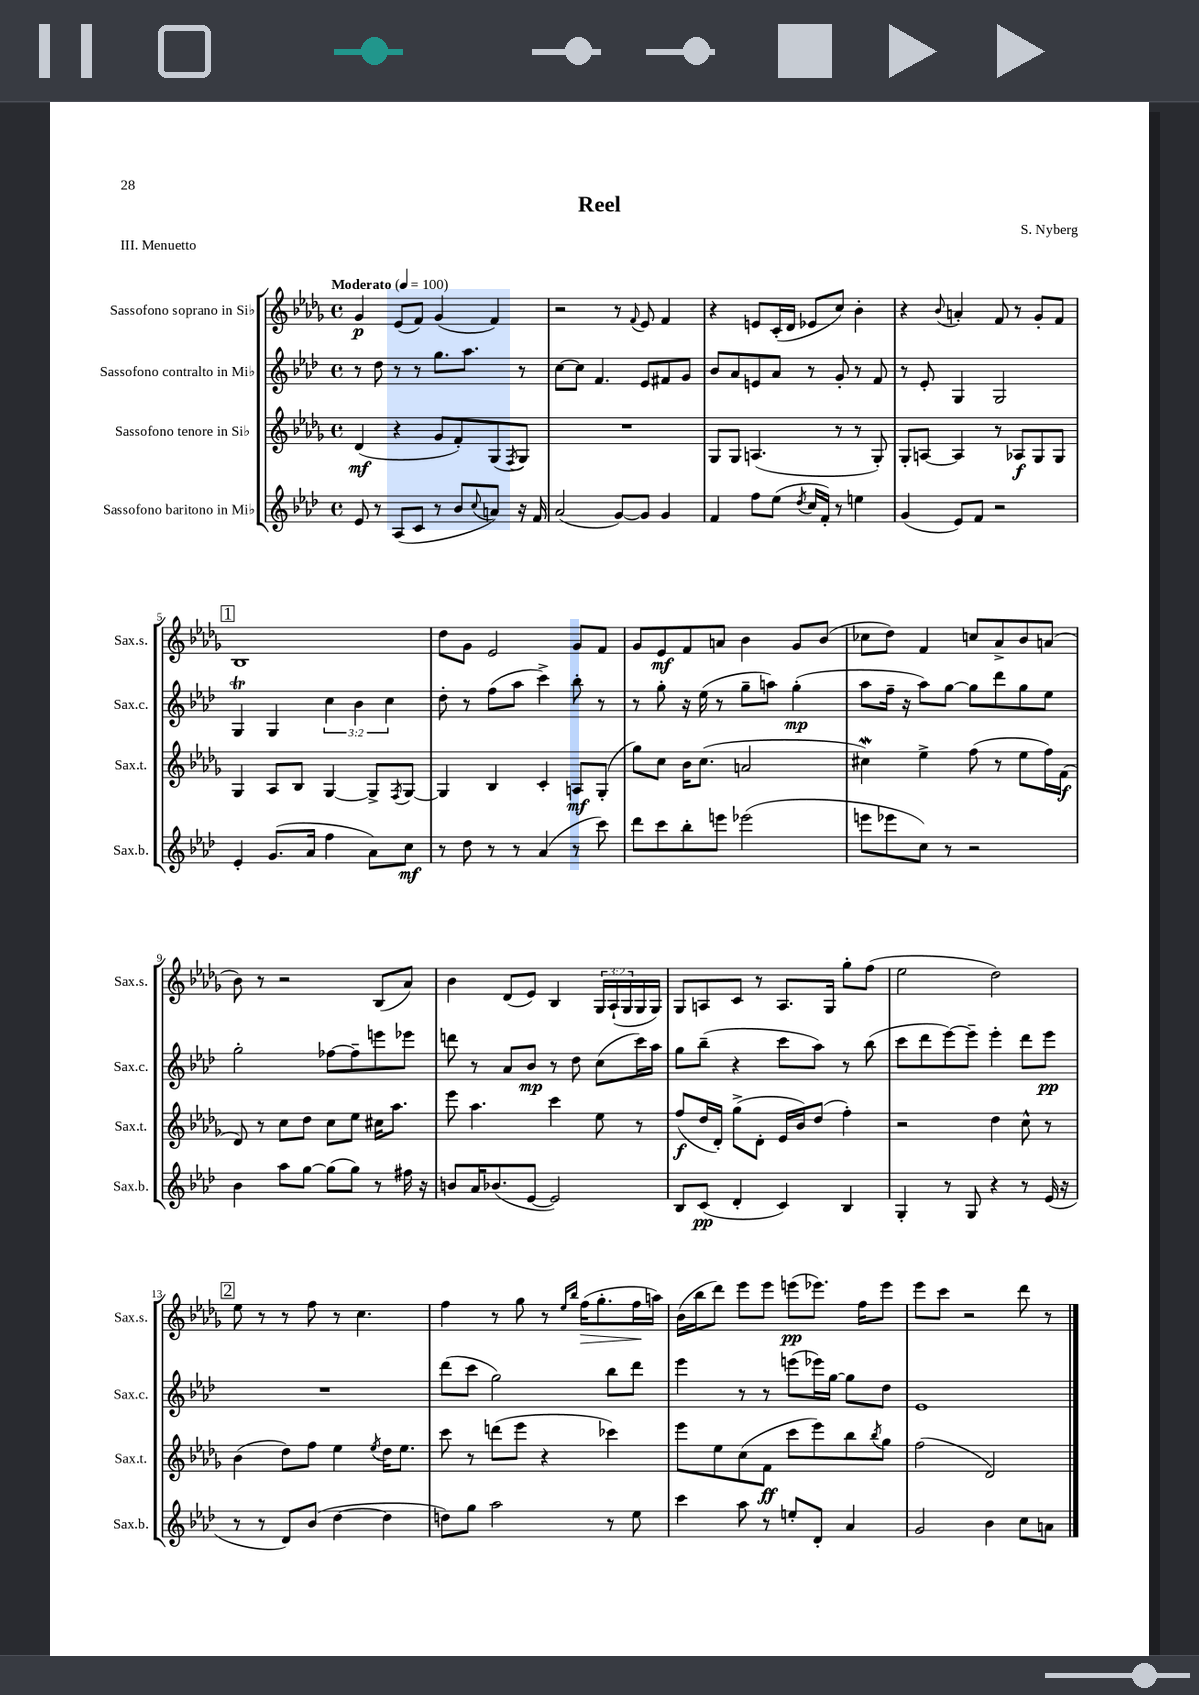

**kern	**kern	**kern	**kern
*staff4	*staff3	*staff2	*staff1
*clefG2	*clefG2	*clefG2	*clefG2
*k[b-e-a-d-]	*k[b-e-a-d-g-]	*k[b-e-a-d-]	*k[b-e-a-d-g-]
*M4/4	*M4/4	*M4/4	*M4/4
*met(c)	*met(c)	*met(c)	*met(c)
*MM100	*MM100	*MM100	*MM100
8e-	(4d-	8r	4g-
8r	.	8dd-	.
(8A-	4r	8r	(8e-
8c	.	8r	8f)
8r	8g-	8.gg	(4g-
8b-	8f')	.	.
.	.	8.aa-	.
8qqcc	.	.	.
8a)	(8G-	.	4f)
.	8qF	.	.
16r	8G-)	8r	.
16f	.	.	.
=	=	=	=
(2a-	1r	[8cc	2r
.	.	8cc]	.
.	.	4.f	.
[8g)	.	.	8r
.	.	.	8qqf
8g]	.	8e-	8e-
4g	.	8f#	4f
.	.	8g	.
=	=	=	=
4f	8G-	8b-	4r
.	8G-	8a-	.
8ff	(4.A	8e	8e
(8ee-	.	8a-	(16c'
.	.	.	16d-
8qdd-	.	.	.
16cc	.	8r	8e-
16f')	.	.	.
8r	8r	8g'	8cc)
4ee	8r	8r	4b-'
.	8G-')	8f	.
=	=	=	=
(4g	8G-'	8r	4r
.	[8A	8e-'	.
.	.	.	8qqb-
8e-)	4A]	4G	4a'
8f	.	.	.
2r	8r	2G	8f
.	8A-	.	8r
.	8G-	.	8g-'
.	8G-	.	8f
=	=	=	=
4e-'	4G-	4G	1B-
(8.g	8A-	4G	.
.	8B-	.	.
16a-	.	.	.
4ff	[4G-	6cc	.
.	.	6b-	.
8a-)	8G-^]	.	.
.	.	6cc	.
.	8qF	.	.
8cc	[8G-	.	.
=	=	=	=
8r	4G-]	8dd-'	8dd-
8dd-	.	8r	8g-
8r	4B-	(8ff	2e-
8r	.	8aa-	.
(4a-	4c'	4ccc^)	.
8r	8A	8bb-'	8g-
8ccc)	(8G-'	8r	8f
=	=	=	=
8ddd-	8gg-)	8r	8g-
8ccc	8cc	8gg'	8e-
8bb-'	16b-	16r	8f
.	(8.cc	(16ee-	.
8eee	.	8r	8a
(2eee-	2a	8gg~	4b-
.	.	8aa)	.
.	.	(4gg'	8g-
.	.	.	(8b-
=	=	=	=
8eee	4cc#)	8aa-	8cc-
8eee-	.	16ff~	8dd-)
.	.	16r	.
8cc)	4ee-^	8aa-)	4f
8r	.	[8gg	.
2r	(8ff	8gg]	8cc
.	8r	8ddd-	8a-^
.	8ee-	8gg	8b-
.	16ff)	8ee-	(8a
.	(16f	.	.
=	=	=	=
4b-	8d-)	2gg'	8b-)
.	8r	.	8r
8aa-	8cc	.	2r
[8gg	8dd-	.	.
(8gg]	8cc	[8ff-	.
8gg)	8ee-	8ff-~]	.
8r	16cc#	8eee	(8B-
.	8.aa-	.	.
16ff#	.	8eee-	8a-)
16r	.	.	.
=	=	=	=
8b	8eee-	8ddd	4b-
16a-	4.aa-	8r	.
(8.b-	.	.	.
.	.	8a-	(8d-
[8e-	.	8b-	8e-)
2e-])	4ccc	8r	4B-
.	.	8dd-	.
.	8ee-	(8cc	24G-
.	.	.	(24A-`
.	.	.	24G-
.	8r	16ccc)	16G-
.	.	16aa-	16G-)
=	=	=	=
8B-	(8ff	8gg	8G-
(8c	16dd-	(8bb-~	8A
.	16d-')	.	.
4d-'	(8gg-^	4r	8c
.	8d-'	.	8r
4c)	16e-	8ccc	8.A
.	16b-)	.	.
.	(8dd-	8aa-)	.
.	.	.	16G-
4B-	4ff')	8r	8gg-'
.	.	(8bb-	(8ff
=	=	=	=
4G'	2r	8ccc	2ee-
.	.	8ddd-	.
8r	.	[8eee-)	.
8G	.	8eee-~]	.
4r	4dd-	4eee-'	2dd-)
8r	8cc^^	8ddd-	.
(16e-	8r	8eee-	.
16r	.	.	.
=	=	=	=
8r	(4b-	1r	8ee-
8r	.	.	8r
8d-)	8dd-)	.	8r
(8b-	8ff	.	8ff
[4dd-	4ee-	.	8r
.	.	.	4.cc
.	8qee-	.	.
4dd-]	16dd-	.	.
.	8.ee-	.	.
=	=	=	=
8dd)	8ccc	(8ddd-	4ff
8gg	8r	8ccc	.
2aa-	(8ddd	2gg)	8r
.	8eee-	.	8gg-
.	4r	.	8r
.	.	.	16qqee-
.	.	.	16qqbb-
.	.	.	(16ff
.	.	.	8.gg-'
8r	4ccc-)	8bb-	.
8ee-	.	8ddd-	16ff
.	.	.	16aa)
=	=	=	=
4ccc	8eee-	4eee-	(16b-
.	.	.	16bb-
.	8ee-	.	8ddd-)
8aa-	(8cc	8r	8eee-
8r	8f	8r	8eee-
8ee'	8ccc	(8eee	(8eee
8d-'	8eee-)	16eee-)	8.eee-)
.	.	[16gg	.
4a-	8bb-	8gg]	.
.	.	.	16ff
.	8qbb-	.	.
.	8gg-	8dd-	8eee-
=	=	=	=
2g	(2ff	1e-	8eee-
.	.	.	8ccc
.	.	.	2r
4b-	2d-)	.	.
8cc	.	.	8ddd-
8a	.	.	8r
==	==	==	==
*-	*-	*-	*-
